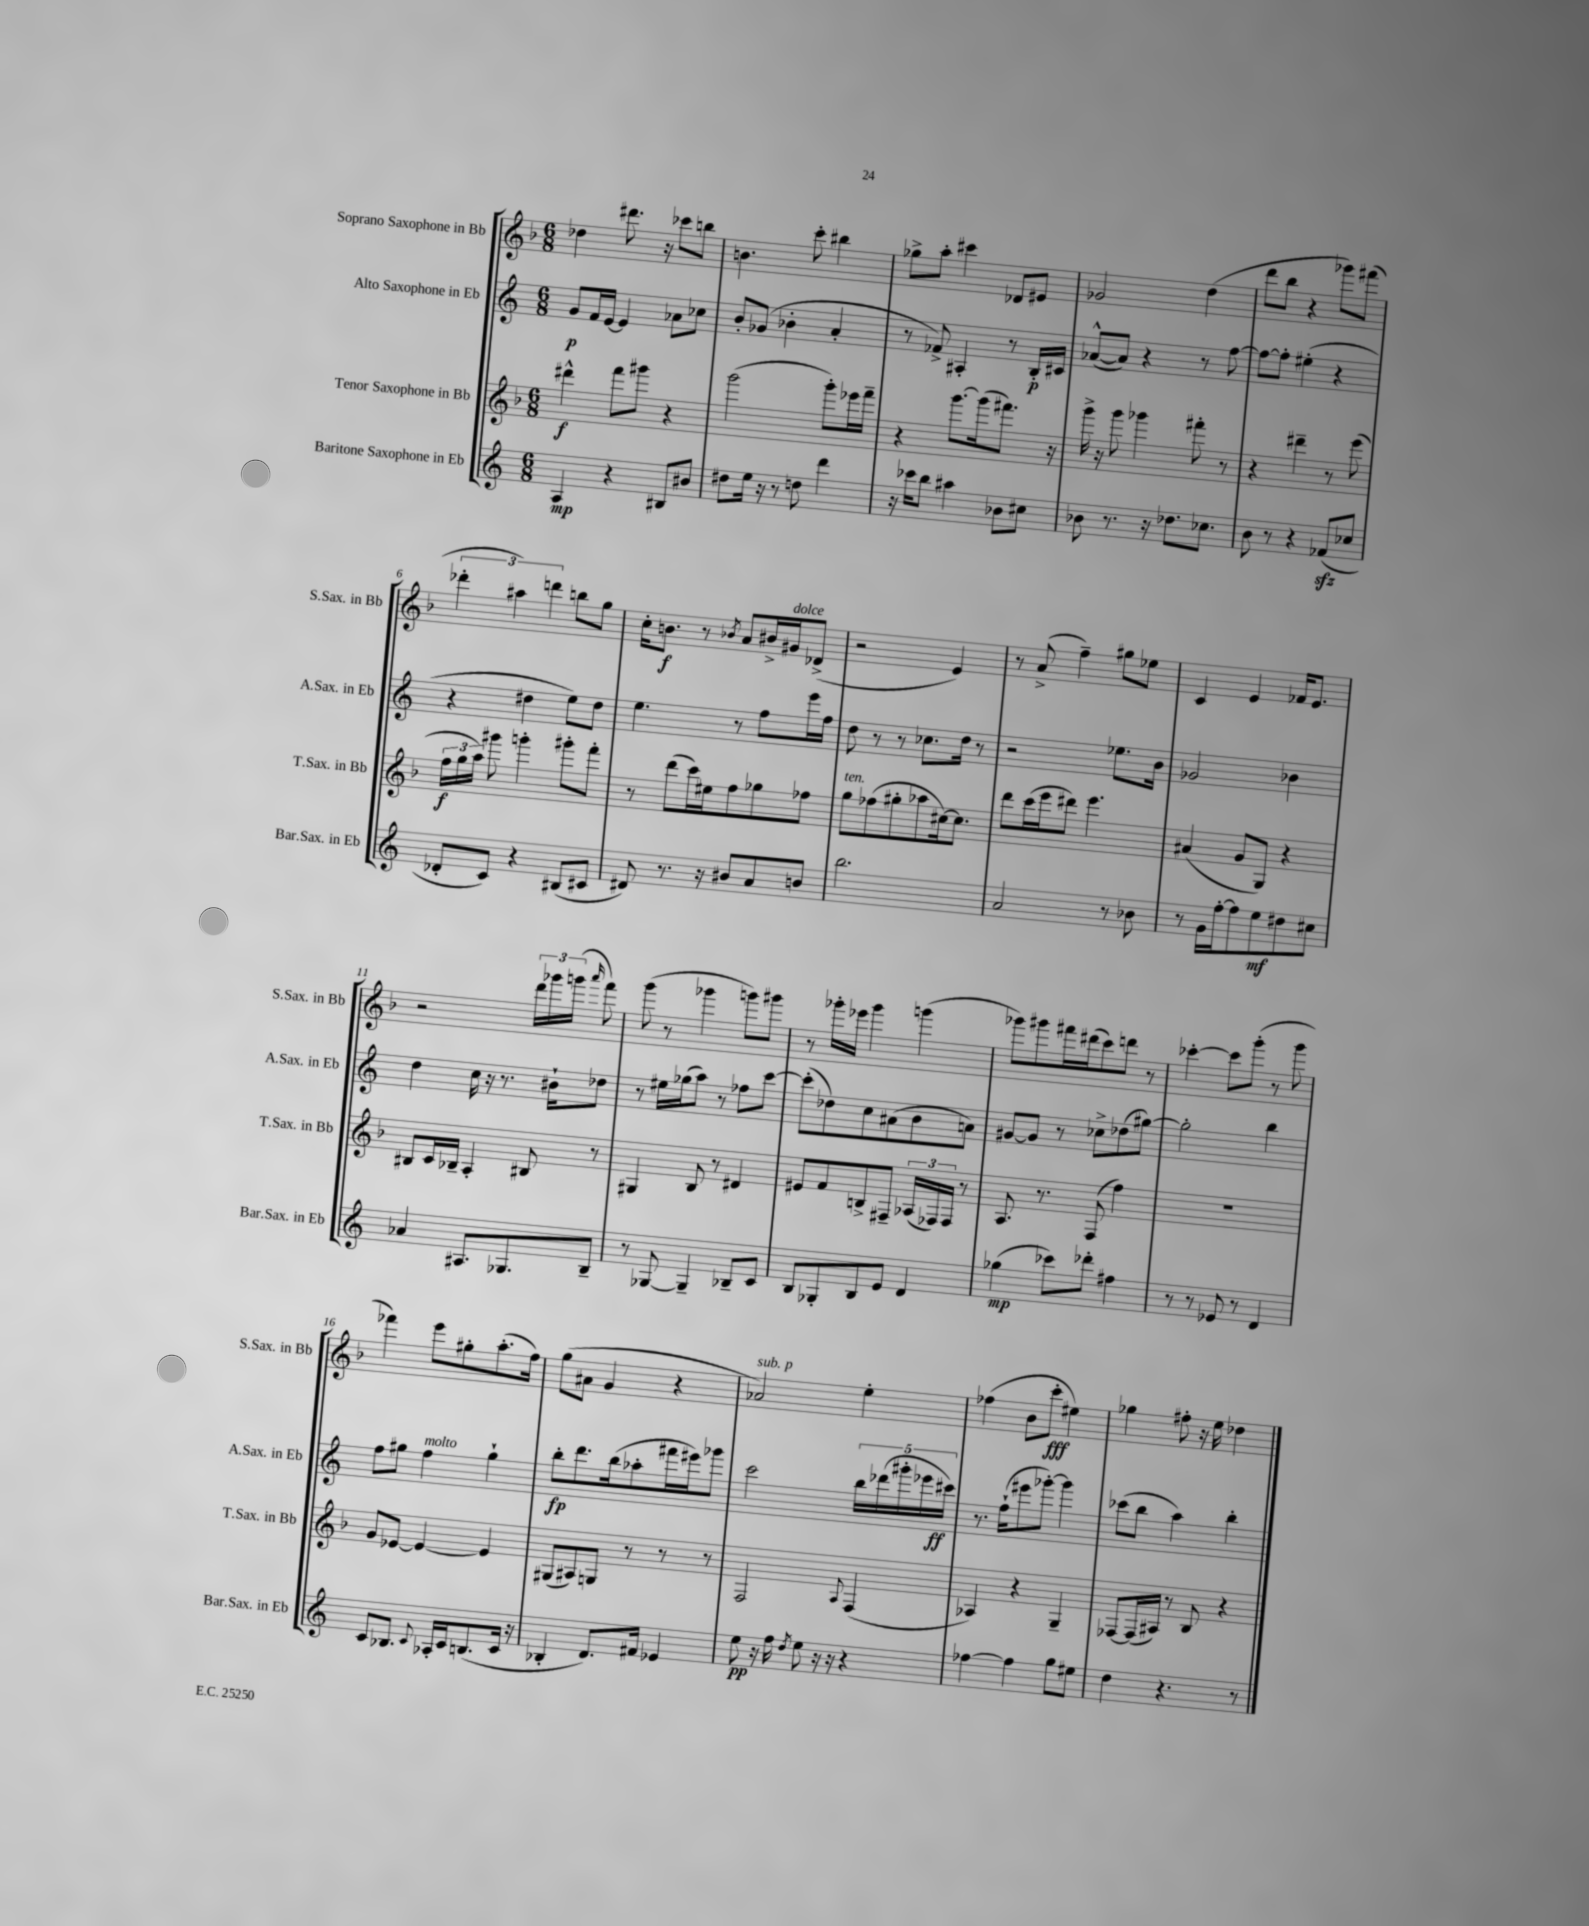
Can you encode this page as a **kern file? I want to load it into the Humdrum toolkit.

**kern	**dynam	**kern	**dynam	**kern	**dynam	**kern	**dynam
*part4	*part4	*part3	*part3	*part2	*part2	*part1	*part1
*staff4	*staff4	*staff3	*staff3	*staff2	*staff2	*staff1	*staff1
*I"Baritone Saxophone in Eb	*	*I"Tenor Saxophone in Bb	*	*I"Alto Saxophone in Eb	*	*I"Soprano Saxophone in Bb	*
*I'Bar.Sax. in Eb	*	*I'T.Sax. in Bb	*	*I'A.Sax. in Eb	*	*I'S.Sax. in Bb	*
*clefG2	*	*clefG2	*	*clefG2	*	*clefG2	*
*k[]	*	*k[b-]	*	*k[]	*	*k[b-]	*
*M6/8	*	*M6/8	*	*M6/8	*	*M6/8	*
=1	=1	=1	=1	=1	=1	=1	=1
4A/	mp	4ddd#X^^\	f	8g/L	p	4dd-X\	.
.	.	.	.	16f/L	.	.	.
.	.	.	.	[16e/JJ	.	.	.
4r	.	8fff\L	.	4e/]	.	8.ddd#X\	.
.	.	8ggg#X\J	.	.	.	.	.
.	.	.	.	.	.	16r	.
8B#X/L	.	4r	.	8a-X\L	.	8ccc-X\L	.
8b#X/J	.	.	.	8cc-X\J	.	8bbn\J	.
=2	=2	=2	=2	=2	=2	=2	=2
8dd#X\L	.	(2ggg\	.	8b'/L	.	4.bn\	.
16ee\Jk	.	.	.	(8g-X/J	.	.	.
16r	.	.	.	.	.	.	.
8r	.	.	.	4b-X'\	.	.	.
8ddn\	.	.	.	.	.	8ccc'\	.
4ddd\	.	8ggg'\L)	.	4a'/	.	4bb#X\	.
.	.	16eee-X\L	.	.	.	.	.
.	.	16fff~\JJ	.	.	.	.	.
=3	=3	=3	=3	=3	=3	=3	=3
16r	.	4r	.	8r	.	8gg-X^\L	.
16ccc-X\KL	.	.	.	.	.	.	.
8bb\J	.	.	.	8f-X^/)	.	8aa'\J	.
4aa#X\	.	[8.ggg\L	.	4A#X'/	.	4ccc#X\	.
.	.	(16ggg\k]	.	.	.	.	.
8b-X\L	.	8.fff#X\J)	.	8r	.	8d-X/L	.
8cc#X\J	.	.	.	16B'/LL	p	8e#X/J	.
.	.	16r	.	16c#X/JJ	.	.	.
=4	=4	=4	=4	=4	=4	=4	=4
8b-X\	.	16ggg^\	.	([8a-X^^/L	.	2g-X/	.
.	.	16r	.	.	.	.	.
8.r	.	8ggg\	.	8a-/J])	.	.	.
.	.	4ggg-X\	.	4r	.	.	.
16r	.	.	.	.	.	.	.
8.dd-X\L	.	.	.	.	.	.	.
.	.	8fff#X'\	.	8r	.	(4dd\	.
8.cc-X\J	.	.	.	.	.	.	.
.	.	8r	.	[8ff\	.	.	.
=5	=5	=5	=5	=5	=5	=5	=5
8b\	.	4r	.	8ff\L_	.	8ddd\L	.
8r	.	.	.	8ff'\J]	.	8bb-\J	.
4r	.	4ddd#X~\	.	(4ee#X'\	.	4r	.
(8f-Xzz/L	.	8r	.	4r	.	8ggg-X\L)	.
8cc-X/J	.	(8eee\	.	.	.	(8fff#X\J	.
!!LO:LB:g=z
=6	=6	=6	=6	=6	=6	=6	=6
8d-X'/L	.	24ff\LL	f	4r	.	6ddd-X'\	.
.	.	24gg\	.	.	.	.	.
.	.	24aa\JJ)	.	.	.	.	.
8c/J)	.	8ggg#X\	.	.	.	.	.
.	.	.	.	.	.	6aa#X\)	.
4r	.	4gggn'\	.	4dd#X\	.	.	.
.	.	.	.	.	.	6dddn\	.
(8B#X/L	.	8ggg#X'\L	.	8ee\L)	.	8bbn\L	.
8c#X/J	.	8fff'\J	.	8dd#\J	.	8gg\J	.
=7	=7	=7	=7	=7	=7	=7	=7
8d#X/)	.	8r	.	4.ee\	.	16cc'\KL	.
.	.	.	.	.	.	8.bn\J	f
8.r	.	(8ddd\L	.	.	.	.	.
.	.	16ccc\L)	.	.	.	8r	.
16r	.	16ee#X\J	.	.	.	.	.
.	.	.	.	.	.	8qb-X/	.
8b#X/L	.	8ff\	.	8r	.	8a/L	.
8a/	.	8gg-X\	.	8ff\L	.	16b#X^/L	.
!	!	!	!	!	!	!LO:TX:a:i:t=dolce	!
.	.	.	.	.	.	16g#X/J	.
8bn/J	.	8ff-X\J	.	16eee\L	.	(8d-X^/J	.
.	.	.	.	16ff\JJ	.	.	.
=8	=8	=8	=8	=8	=8	=8	=8
!	!	!LO:TX:a:i:t=ten.	!	!	!	!	!
2.bb\	.	8gg\L	.	8dd\	.	2r	.
.	.	(8ff-X\	.	8r	.	.	.
.	.	8gg#X'\	.	8r	.	.	.
.	.	8aa-X\	.	8.cc-X\L	.	.	.
.	.	[16cc#X\k)	.	.	.	4e/)	.
.	.	8.cc#\J]	.	16dd\Jk	.	.	.
.	.	.	.	8r	.	.	.
=9	=9	=9	=9	=9	=9	=9	=9
2a/	.	8ddd\L	.	2r	.	8r	.
.	.	(16ccc\L	.	.	.	(8a^/	.
.	.	16eee\J	.	.	.	.	.
.	.	8ddd#X\J)	.	.	.	4ff~\)	.
.	.	4.eee\	.	.	.	.	.
8r	.	.	.	8.ee-X\L	.	8gg#X\L	.
8b-X\	.	.	.	.	.	8ee-X\J	.
.	.	.	.	16b\Jk	.	.	.
=10	=10	=10	=10	=10	=10	=10	=10
8r	.	(4a#X/	.	2g-X/	.	4c/	.
16g\LL	.	.	.	.	.	.	.
[16ff'\J	.	.	.	.	.	.	.
8ff\]	.	8g/L	.	.	.	4e/	.
8ee\	mf	8G/J)	.	.	.	.	.
8dd#X\	.	4r	.	4b-X\	.	16f-X/KL	.
.	.	.	.	.	.	8.e/J	.
8cc#X\J	.	.	.	.	.	.	.
!!LO:LB:g=z
=11	=11	=11	=11	=11	=11	=11	=11
4a-X/	.	8B#X/L	.	4dd\	.	2r	.
.	.	16c/L	.	.	.	.	.
.	.	16B-X~/JJ	.	.	.	.	.
8.A#X/L	.	4A'/	.	16cc\	.	.	.
.	.	.	.	16r	.	.	.
.	.	.	.	8.r	.	.	.
8.G-X/	.	.	.	.	.	.	.
.	.	8B#X/	.	.	.	24ddd\LL	.
.	.	.	.	.	.	24ggg-X\	.
.	.	.	.	16b#X`\KL	.	.	.
.	.	.	.	.	.	(24gggn\JJ	.
.	.	.	.	.	.	16qqaaa/	.
8B~/J	.	8r	.	8dd-X\J	.	8fff\)	.
=12	=12	=12	=12	=12	=12	=12	=12
8r	.	4G#X/	.	8r	.	(8ggg\	.
[8G-X/	.	.	.	16ee#X\LL	.	8r	.
.	.	.	.	(16gg-X\J	.	.	.
4G-~/]	.	8B-/	.	8aa\J)	.	4ggg-X\	.
.	.	8r	.	8r	.	.	.
8B-X~/L	.	4d#X/	.	8ff-X\L	.	8gggn\L)	.
8c/J	.	.	.	[8ccc\J	.	8ggg#X\J	.
=13	=13	=13	=13	=13	=13	=13	=13
8B/L	.	8e#X/L	.	(8ccc'\L]	.	8r	.
8G-X'/	.	8f/	.	8dd-X\)	.	16ggg-X'\LL	.
.	.	.	.	.	.	16eee-X\JJ	.
8B/	.	8Bn^/	.	8cc\	.	4ggg-\	.
8e/J	.	8F#X~/J	.	(8a#X\	.	.	.
4d/	.	(24A-X/LL	.	8b\	.	(4gggn\	.
.	.	24F-X/)	.	.	.	.	.
.	.	24F-/JJ	.	.	.	.	.
.	.	8r	.	8an\J)	.	.	.
=14	=14	=14	=14	=14	=14	=14	=14
(4gg-X\	mp	8.A/	.	[8g#X/L	.	8ggg-X\L)	.
.	.	.	.	8g#/J]	.	8ggg#X\	.
.	.	8.r	.	.	.	.	.
8ccc-X\L)	.	.	.	8r	.	16fff#X\L	.
.	.	.	.	.	.	(16ddd#X\J	.
8ddd-X'\J	.	(8F/	.	8cc-X^\L	.	8ccc\)	.
4ff#X\	.	4ff\)	.	(8dd-X\	.	8dddn\J	.
.	.	.	.	[8gg#X\J)	.	8r	.
=15	=15	=15	=15	=15	=15	=15	=15
8r	.	2.r	.	2gg#'\]	.	[4ccc-X'\	.
8r	.	.	.	.	.	.	.
8e-X/	.	.	.	.	.	8ccc-\L]	.
8r	.	.	.	.	.	(8ggg'\J	.
4d/	.	.	.	4bb\	.	8r	.
.	.	.	.	.	.	8ggg\	.
!!LO:LB:g=z
=16	=16	=16	=16	=16	=16	=16	=16
8c/L	.	8g/L	.	8ff\L	.	4fff-X\)	.
8.B-X/J	.	[8e-X/J	.	8gg#X\J	.	.	.
!	!	!	!	!LO:TX:a:i:t=molto	!	!	!
.	.	4e-/_	.	4ff\	.	8eee\L	.
8qqc/	.	.	.	.	.	.	.
16A-X'/LL	.	.	.	.	.	.	.
16c/J	.	.	.	.	.	8gg#X'\	.
(8.Bn/	.	.	.	.	.	.	.
.	.	4e-/]	.	4gg#`\	.	(8.aa'\	.
16c/Jk	.	.	.	.	.	.	.
16r	.	.	.	.	.	16ff\Jk)	.
=17	=17	=17	=17	=17	=17	=17	=17
4B-X'/	.	(8G#X/L	.	8bb'\L	fp	(8gg\L	.
.	.	8A#X/)	.	8.ddd\	.	8a#X\J	.
8.d/L)	.	8Gn/J	.	.	.	4g/	.
.	.	.	.	(16bb\k	.	.	.
.	.	8r	.	8aa-X'\	.	.	.
16f#X/Jk	.	.	.	.	.	.	.
4e-X/	.	8r	.	16fff#X\L	.	4r	.
.	.	.	.	16eee#X\J)	.	.	.
.	.	8r	.	8ggg-X\J	.	.	.
=18	=18	=18	=18	=18	=18	=18	=18
!	!	!	!	!	!	!LO:TX:a:i:t=sub. p	!
8ee\	pp	2F/	.	2ccc\	.	2a-X/)	.
16r	.	.	.	.	.	.	.
16ff\	.	.	.	.	.	.	.
8qdd/	.	.	.	.	.	.	.
8ee\	.	.	.	.	.	.	.
16r	.	.	.	.	.	.	.
16r	.	.	.	.	.	.	.
.	.	8qqA/	.	.	.	.	.
4r	.	(4F/	.	20bb\LL	.	4ee'\	.
.	.	.	.	(20ddd-X\	.	.	.
.	.	.	.	20ggg#X'\	.	.	.
.	.	.	.	20eee-X\	.	.	.
.	.	.	.	20ccc#X\JJ)	ff	.	.
=19	=19	=19	=19	=19	=19	=19	=19
[4ff-X\	.	4A-X/)	.	8.r	.	(4ff-X\	.
.	.	.	.	(16ff`\KL	.	.	.
4ff-\]	.	4r	.	8eee#X\	.	8b-\L	.
.	.	.	.	[8ggg-X'\J)	.	8ccc'\J	fff
8gg\L	.	4G~/	.	4ggg-\]	.	4ee#X\)	.
8ee#X\J	.	.	.	.	.	.	.
=20	=20	=20	=20	=20	=20	=20	=20
4dd\	.	[8F-X/L	.	(8ccc-X\L	.	4gg-X\	.
.	.	(16F-/L]	.	8bb\J	.	.	.
.	.	16A#X/JJ)	.	.	.	.	.
4.r	.	8r	.	4aa\)	.	8ff#X'\	.
.	.	8B-/	.	.	.	16r	.
.	.	.	.	.	.	16ee\	.
.	.	4r	.	4bb'\	.	4dd-X\	.
8r	.	.	.	.	.	.	.
==	==	==	==	==	==	==	==
*-	*-	*-	*-	*-	*-	*-	*-
